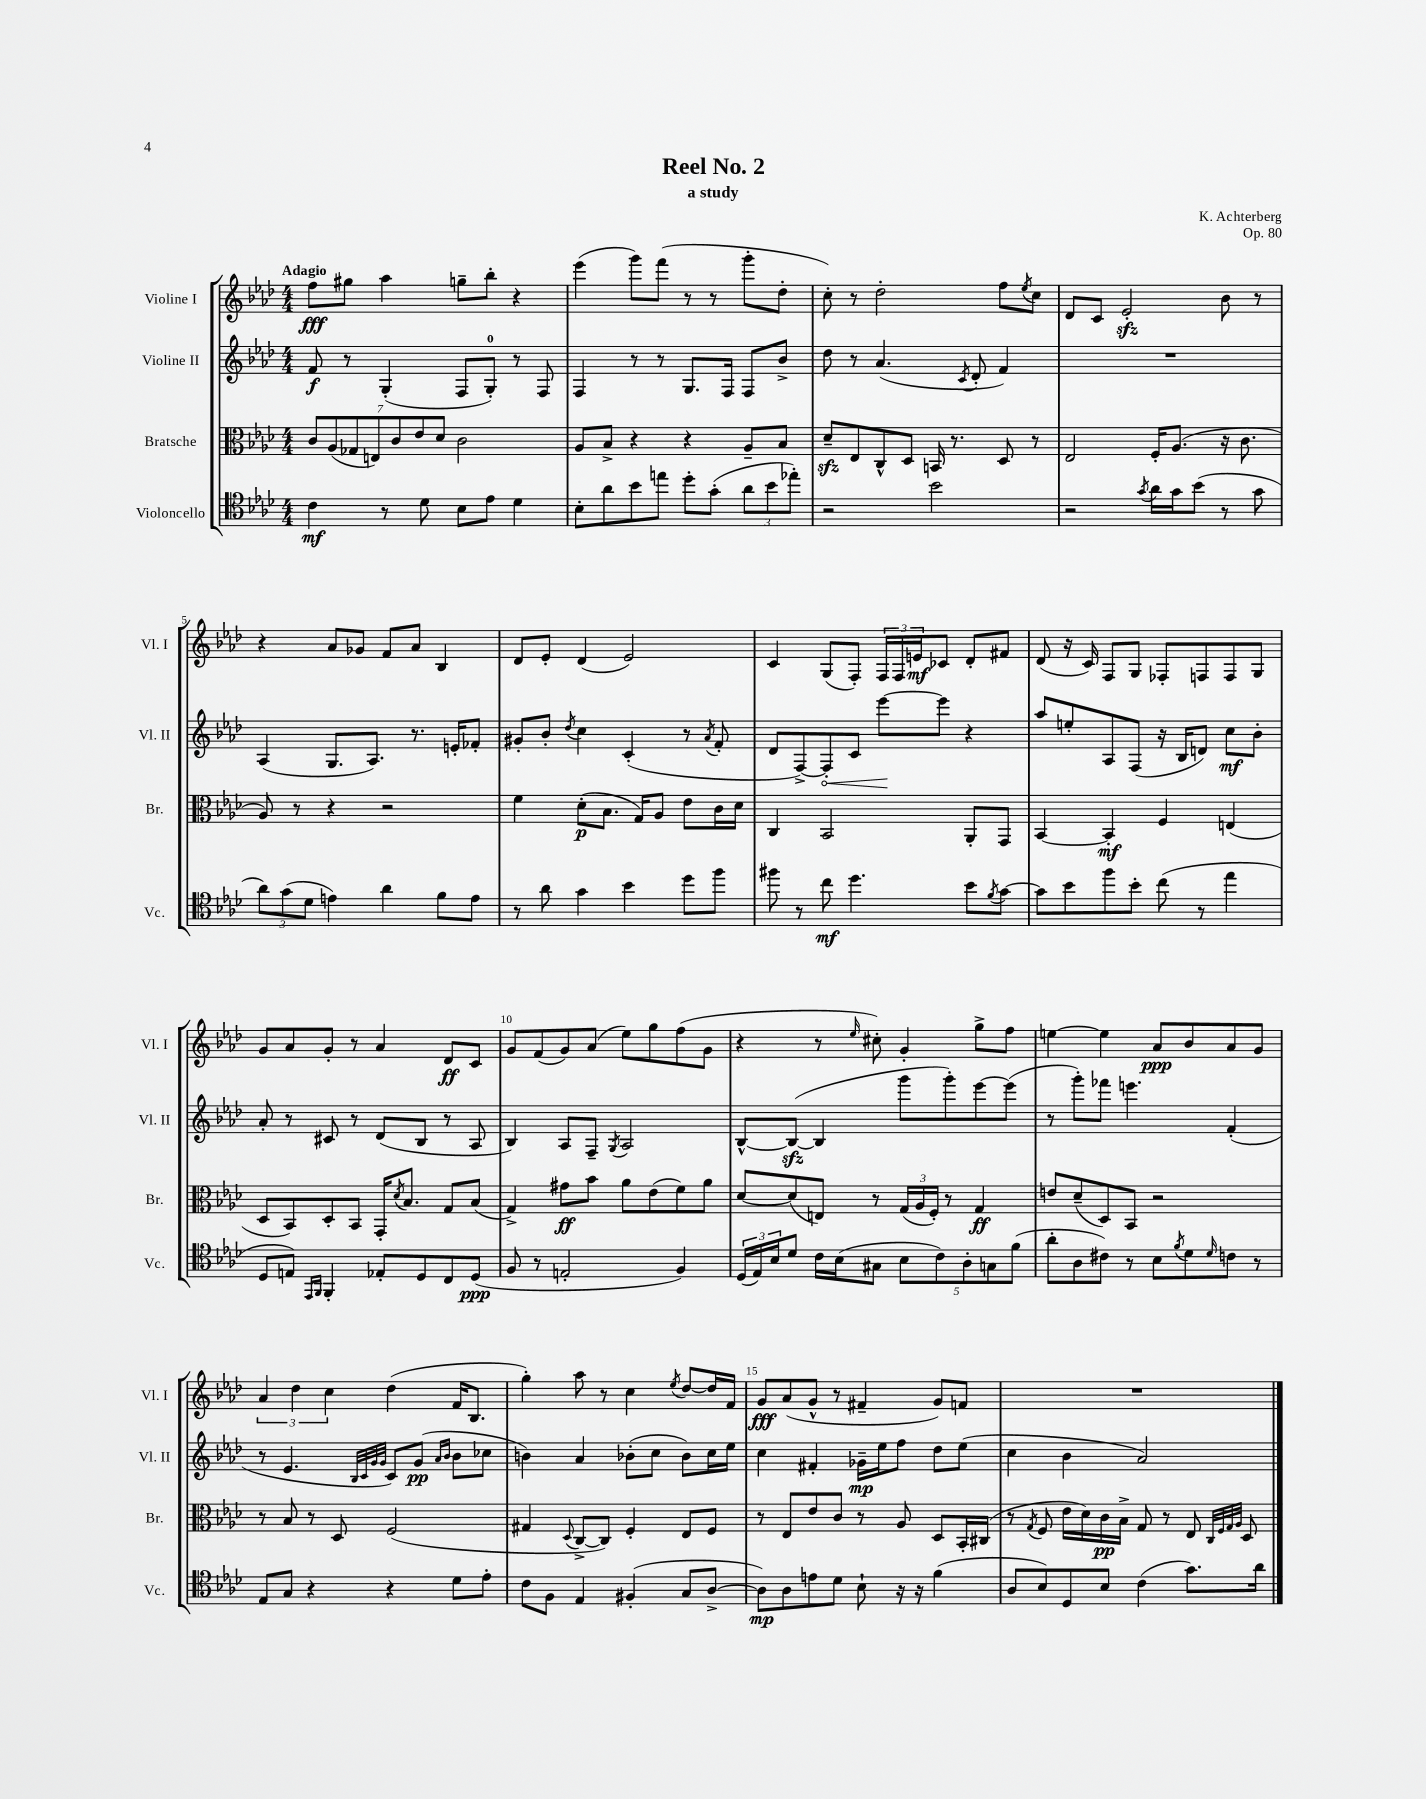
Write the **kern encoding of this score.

**kern	**dynam	**kern	**dynam	**kern	**dynam	**kern	**dynam
*part4	*part4	*part3	*part3	*part2	*part2	*part1	*part1
*staff4	*staff4	*staff3	*staff3	*staff2	*staff2	*staff1	*staff1
*I"Violoncello	*	*I"Bratsche	*	*I"Violine II	*	*I"Violine I	*
*I'Vc.	*	*I'Br.	*	*I'Vl. II	*	*I'Vl. I	*
*clefC4	*	*clefC3	*	*clefG2	*	*clefG2	*
*k[b-e-a-d-]	*	*k[b-e-a-d-]	*	*k[b-e-a-d-]	*	*k[b-e-a-d-]	*
*M4/4	*	*M4/4	*	*M4/4	*	*M4/4	*
=1	=1	=1	=1	=1	=1	=1	=1
!	!	!	!	!	!	!LO:TX:a:B:t=Adagio	!
4c\	mf	14c/L	.	8f/	f	8ff\L	fff
.	.	(14A-/	.	.	.	.	.
.	.	.	.	8r	.	8gg#X\J	.
.	.	14G-X/	.	.	.	.	.
.	.	14En/)	.	.	.	.	.
8r	.	.	.	(4G'/	.	4aa-\	.
.	.	14c/	.	.	.	.	.
.	.	14e-/	.	.	.	.	.
8d-\	.	.	.	.	.	.	.
.	.	14d-/J	.	.	.	.	.
8B-\L	.	2c\	.	8F/L	.	8ggn~\L	.
8e-\J	.	.	.	8G'/J)	.	8bb-'\J	.
4d-\	.	.	.	8r	.	4r	.
.	.	.	.	8F/	.	.	.
=2	=2	=2	=2	=2	=2	=2	=2
8B-'\L	.	8A-/L	.	4F/	.	(4eee-\	.
8a-\	.	8B-^/J	.	.	.	.	.
8b-\	.	4r	.	8r	.	8ggg\L)	.
8een\J	.	.	.	8r	.	(8fff\J	.
8dd-'\L	.	4r	.	8.G/L	.	8r	.
(8g'\J	.	.	.	.	.	8r	.
.	.	.	.	16F/Jk	.	.	.
12a-\L	.	8A-~/L	.	8F/L	.	8ggg'\L	.
12b-\	.	.	.	.	.	.	.
.	.	8B-/J	.	8b-^/J	.	8dd-'\J	.
12ee-X'\J)	.	.	.	.	.	.	.
=3	=3	=3	=3	=3	=3	=3	=3
2r	.	8d-zz~/L	.	8dd-\	.	8cc'\)	.
.	.	8E-/	.	8r	.	8r	.
.	.	8C^^/	.	(4.a-/	.	2dd-'\	.
.	.	8D-/J	.	.	.	.	.
2b-\	.	16BBn/	.	.	.	.	.
.	.	8.r	.	.	.	.	.
.	.	.	.	8qc/	.	.	.
.	.	.	.	8d-'/	.	.	.
.	.	8D-/	.	4f/)	.	8ff\L	.
.	.	.	.	.	.	8qee-/	.
.	.	8r	.	.	.	8cc\J	.
=4	=4	=4	=4	=4	=4	=4	=4
2r	.	2E-/	.	1r	.	8d-/L	.
.	.	.	.	.	.	8c/J	.
.	.	.	.	.	.	2e-zz'/	.
8qg/	.	.	.	.	.	.	.
16a-\LL	.	16F'/KL	.	.	.	.	.
16g\J	.	(8.A-/J	.	.	.	.	.
(8b-\J	.	.	.	.	.	.	.
8r	.	16r	.	.	.	8b-\	.
.	.	8.c\	.	.	.	.	.
8g\	.	.	.	.	.	8r	.
!!LO:LB:g=z
=5	=5	=5	=5	=5	=5	=5	=5
12a-\L)	.	8A-/)	.	(4A-/	.	4r	.
(12g\	.	.	.	.	.	.	.
.	.	8r	.	.	.	.	.
12d-\J	.	.	.	.	.	.	.
4en\)	.	4r	.	8.G/L	.	8a-/L	.
.	.	.	.	.	.	8g-X/J	.
.	.	.	.	8.A-/J)	.	.	.
4a-\	.	2r	.	.	.	8f/L	.
.	.	.	.	8.r	.	8a-/J	.
8f\L	.	.	.	.	.	4B-/	.
.	.	.	.	16en'/KL	.	.	.
8e\J	.	.	.	8f-X'/J	.	.	.
=6	=6	=6	=6	=6	=6	=6	=6
8r	.	4f\	.	8g#X'/L	.	8d-/L	.
8a-\	.	.	.	8b-'/J	.	8e-'/J	.
.	.	.	.	8qdd-/	.	.	.
4g\	.	(8d-'\L	p	4cc\	.	(4d-/	.
.	.	8.B-\J	.	.	.	.	.
4b-\	.	.	.	(4c'/	.	2e-/)	.
.	.	16G/KL)	.	.	.	.	.
.	.	8A-/J	.	.	.	.	.
8dd-\L	.	8e-\L	.	8r	.	.	.
.	.	.	.	8qa-/	.	.	.
8ff\J	.	16c\L	.	8f'/	.	.	.
.	.	16d-\JJ	.	.	.	.	.
=7	=7	=7	=7	=7	=7	=7	=7
8ff#X\	.	4C/	.	8d-/L	.	4c/	.
8r	.	.	.	[8F^/)	.	.	.
!	!	!	!	!	!LO:HP:b	!	!
8cc\	mf	2BB-/	.	8F'/]	<	(8G/L	.
4.dd-\	.	.	.	8c/J	.	8F'/J)	.
.	.	.	.	[8eee-\L	.	24F/LL	.
.	.	.	.	.	.	24F/	.
.	.	.	.	.	.	24en/J	mf
.	.	.	.	8eee-\J]	[	8c-X/J	.
8b-\L	.	8AA-'/L	.	4r	.	8d-'/L	.
8qf/	.	.	.	.	.	.	.
[8g\J	.	8GG/J	.	.	.	8f#X/J	.
=8	=8	=8	=8	=8	=8	=8	=8
8g\L]	.	[4BB-/	.	8aa-/L	.	(8d-/	.
8b-\	.	.	.	8een'/	.	16r	.
.	.	.	.	.	.	16c/)	.
8ff\	.	4BB-'/]	mf	8A-/	.	8F/L	.
8b-'\J	.	.	.	(8F/J	.	8G/J	.
(8cc\	.	4F/	.	16r	.	8F-X'/L	.
.	.	.	.	16B-/KL	.	.	.
8r	.	.	.	8dn/J)	.	8Fn/	.
4ee-\	.	(4En/	.	8cc\L	mf	8F/	.
.	.	.	.	8b-'\J	.	8G/J	.
!!LO:LB:g=z
=9	=9	=9	=9	=9	=9	=9	=9
8D-/L	.	8D-/L	.	8a-'/	.	8g/L	.
8En/J)	.	8BB-/)	.	8r	.	8a-/	.
16qqEE-/LL	.	.	.	.	.	.	.
16qqFF/JJ	.	.	.	.	.	.	.
4FF'/	.	8D-'/	.	8c#X/	.	8g'/J	.
.	.	8BB-/J	.	8r	.	8r	.
8E-X'/L	.	16GG'/KL	.	(8d-/L	.	4a-/	.
.	.	8qd-/	.	.	.	.	.
.	.	8.B-/J	.	.	.	.	.
8D-/	.	.	.	8B-/J	.	.	.
8C/	.	8G/L	.	8r	.	8d-/L	ff
(8D-/J	ppp	(8B-/J	.	8A-/	.	8c/J	.
=10	=10	=10	=10	=10	=10	=10	=10
8F/	.	4G^/)	.	4B-/)	.	8g/L	.
8r	.	.	.	.	.	(8f/	.
2En'/	.	8g#X\L	ff	8A-/L	.	8g/)	.
.	.	8b-\J	.	8F~/J	.	(8a-/J	.
.	.	.	.	8qG/	.	.	.
.	.	8a-\L	.	2A-/	.	8ee-\L)	.
.	.	(8e-\	.	.	.	8gg\	.
4F/)	.	8f\)	.	.	.	(8ff\	.
.	.	8a-\J	.	.	.	8g\J	.
=11	=11	=11	=11	=11	=11	=11	=11
(24D-/LL	.	[8d-/L	.	[8B-^^/L	.	4r	.
24E-/)	.	.	.	.	.	.	.
24B-/J	.	.	.	.	.	.	.
8d-/J	.	(8d-/]	.	(8B-zz/J_	.	.	.
16c\LL	.	8En/J)	.	4B-/]	.	8r	.
(16B-\J	.	.	.	.	.	.	.
.	.	.	.	.	.	16qqee-/	.
8G#X\J	.	8r	.	.	.	8cc#X'\)	.
10B-\L	.	(24G/LL	.	8ggg\L	.	4g'/	.
.	.	24A-/	.	.	.	.	.
.	.	24F'/JJ)	.	.	.	.	.
10c\)	.	.	.	.	.	.	.
.	.	8r	.	8ggg'\)	.	.	.
10A-'\	.	.	.	.	.	.	.
.	.	4G/	ff	[8eee-\	.	8gg^\L	.
10Gn\	.	.	.	.	.	.	.
.	.	.	.	(8eee-\J]	.	8ff\J	.
(10f\J	.	.	.	.	.	.	.
=12	=12	=12	=12	=12	=12	=12	=12
8a-'\L	.	8en/L	.	8r	.	[4een\	.
8A-\	.	(8d-~/	.	8ggg'\L)	.	.	.
8c#X\J)	.	8D-/)	.	8fff-X\J	.	4ee\]	.
8r	.	8BB-/J	.	4.eeen\	.	.	.
8B-\L	.	2r	.	.	.	8a-/L	ppp
8qf/	.	.	.	.	.	.	.
8d-\	.	.	.	.	.	8b-/	.
16qqd-/	.	.	.	.	.	.	.
8cn\J	.	.	.	(4f'/	.	8a-/	.
8r	.	.	.	.	.	8g/J	.
!!LO:LB:g=z
=13	=13	=13	=13	=13	=13	=13	=13
8E-/L	.	8r	.	8r	.	6a-/	.
8G/J	.	8B-/	.	4.e-/	.	.	.
.	.	.	.	.	.	6dd-\	.
4r	.	8r	.	.	.	.	.
.	.	.	.	.	.	6cc\	.
.	.	8D-/	.	.	.	.	.
.	.	.	.	32qqB-/LLL	.	.	.
.	.	.	.	32qqc/	.	.	.
.	.	.	.	32qqg/	.	.	.
.	.	.	.	32qqg/JJJ	.	.	.
4r	.	(2F/	.	8c/L)	.	(4dd-\	.
.	.	.	.	(8g/J	pp	.	.
.	.	.	.	16qqa-/LL	.	.	.
.	.	.	.	16qqb-/JJ	.	.	.
8d-\L	.	.	.	8b-\L	.	16f/KL	.
.	.	.	.	.	.	8.B-/J	.
8e-'\J	.	.	.	8cc-X\J	.	.	.
=14	=14	=14	=14	=14	=14	=14	=14
8c\L	.	4G#X/	.	4bn\)	.	4gg'\)	.
8F\J	.	.	.	.	.	.	.
.	.	8qqD-/	.	.	.	.	.
4E-/	.	[8C^/L	.	4a-/	.	8aa-\	.
.	.	8C/J])	.	.	.	8r	.
(4F#X'/	.	4F'/	.	(8b-X'\L	.	4cc\	.
.	.	.	.	8cc\J	.	.	.
.	.	.	.	.	.	8qee-/	.
8G/L	.	8E-/L	.	8b-\L)	.	[8dd-/L	.
[8A-^/J	.	8F/J	.	16cc\L	.	16dd-/L]	.
.	.	.	.	16ee-\JJ	.	16f/JJ	.
=15	=15	=15	=15	=15	=15	=15	=15
8A-\L])	mp	8r	.	4cc\	.	8g/L	fff
8A-\	.	8E-/L	.	.	.	(8a-/	.
8en\	.	8e-/	.	4f#X'/	.	8g^^/J	.
8d-\J	.	8c/J	.	.	.	8r	.
8B-`\	.	8r	.	16g-X~\LL	mp	4f#X~/	.
.	.	.	.	16ee-\J	.	.	.
16r	.	8A-/	.	8ff\J	.	.	.
16r	.	.	.	.	.	.	.
(4f\	.	8D-/L	.	8dd-\L	.	8g/L)	.
.	.	16BB-'/L	.	(8ee-\J	.	8fn/J	.
.	.	(16C#X/JJ	.	.	.	.	.
=16	=16	=16	=16	=16	=16	=16	=16
8A-/L	.	8r	.	4cc\	.	1r	.
.	.	8qG/	.	.	.	.	.
8B-/)	.	8F/	.	.	.	.	.
8D-/	.	16e-\LL	.	4b-\	.	.	.
.	.	16d-\)	.	.	.	.	.
8B-/J	.	16c\	pp	.	.	.	.
.	.	16B-^\JJ	.	.	.	.	.
(4c\	.	8G/	.	2a-/)	.	.	.
.	.	8r	.	.	.	.	.
8.g\L)	.	8E-/	.	.	.	.	.
.	.	32qqC/LLL	.	.	.	.	.
.	.	32qqF/	.	.	.	.	.
.	.	32qqG/	.	.	.	.	.
.	.	32qqA-/JJJ	.	.	.	.	.
.	.	8D-/	.	.	.	.	.
16a-\Jk	.	.	.	.	.	.	.
==	==	==	==	==	==	==	==
*-	*-	*-	*-	*-	*-	*-	*-
